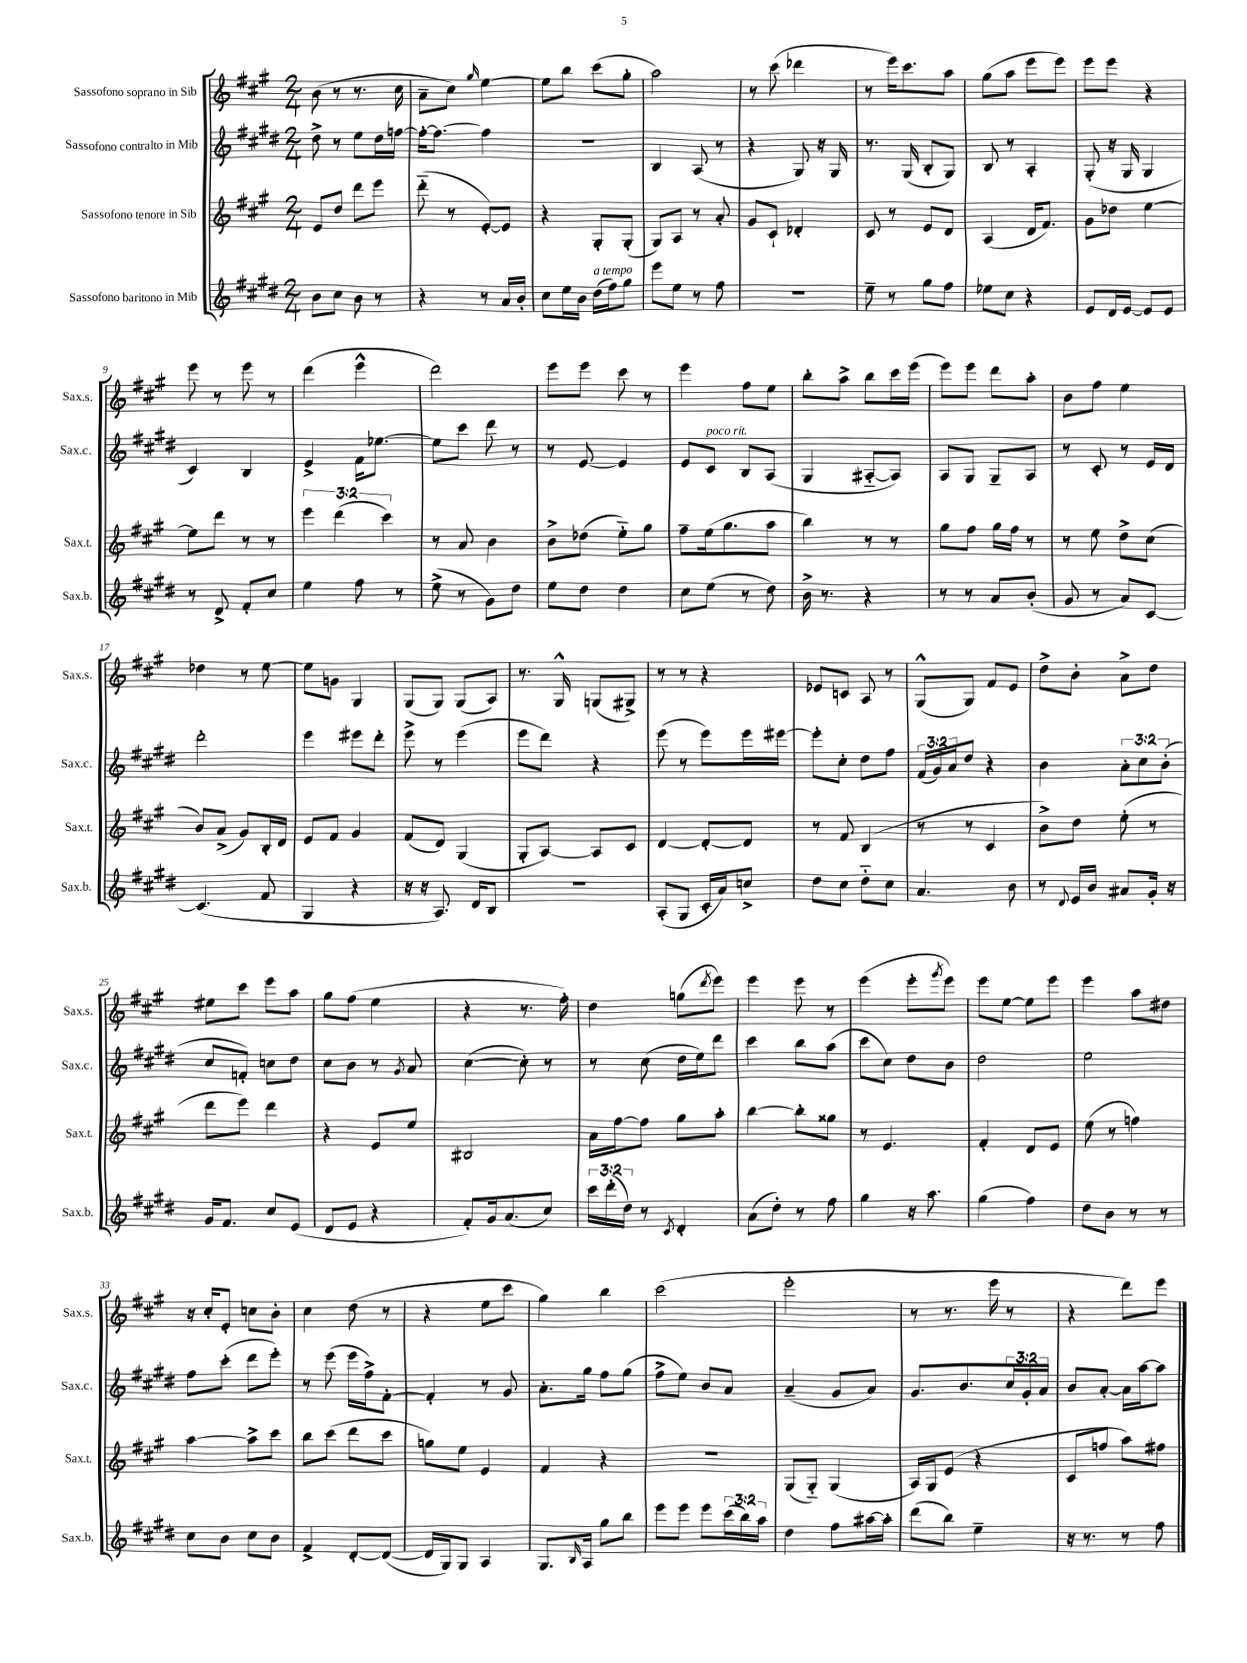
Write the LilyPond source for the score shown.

<<
\new StaffGroup <<
\new Staff = "s0" \with { instrumentName = "Sassofono soprano in Sib" shortInstrumentName = "Sax.s." } {
    \clef treble \key a \major \numericTimeSignature \time 2/4
    b'8( r8 r8. cis''16 |
    a'8-- cis''8) \grace { gis''16 } e''4~ |
    e''8 b''8 cis'''8( gis''8-. |
    a''2) |
    r8 cis'''8( des'''4 |
    r8 e'''16) cis'''8. a''8 |
    gis''8( a''8 e'''8 e'''8) |
    e'''8 e'''8 r4 |
    e'''8 r8 e'''8 r8 |
    d'''4( e'''4-^ |
    d'''2) |
    e'''8 e'''8 cis'''8 r8 |
    e'''4 fis''8 e''8 |
    b''8-. a''8-> b''8 cis'''16 e'''16( |
    e'''8) e'''8 d'''8 a''8-. |
    b'8 fis''8 e''4 |
    des''4 r8 e''8~ |
    e''8 g'8 gis4 |
    gis8( gis8) gis8( a8) |
    r8. gis16-^ g8( gis8->) |
    r8 r8 r4 |
    ees'8 c'8 a8 r8 |
    gis8-^( gis8) fis'8 e'8 |
    d''8-> b'8-. a'8-> d''8 |
    eis''8 cis'''8 e'''8 a''8 |
    gis''8 fis''8( e''4 |
    r4 r8. fis''16-.) |
    d''4 g''8( \acciaccatura { d'''8 } e'''8) |
    e'''4 e'''8 r8 |
    e'''4( e'''8-. \acciaccatura { gis'''8 } e'''8) |
    e'''8 e''8~ e''8 e'''8 |
    e'''4 a''8 dis''8 |
    r16 cis''16-. e'8-. c''8 b'8-. |
    cis''4 d''8( r8 |
    r4 e''8 cis'''8 |
    gis''4) b''4 |
    cis'''2( |
    e'''2-. |
    r8 r8. e'''16 r8 |
    r4 d'''8) e'''8 \bar "|." |
}
\new Staff = "s1" \with { instrumentName = "Sassofono contralto in Mib" shortInstrumentName = "Sax.c." } {
    \clef treble \key e \major \numericTimeSignature \time 2/4 \override Staff.TupletNumber.text = #tuplet-number::calc-fraction-text
    dis''8-> r8 e''8 dis''16 f''16~ |
    f''16~-. f''8.~ f''4 |
    r2 |
    b4 a8( r8 |
    r4 gis8) r16 gis16 |
    r8. gis16( b8-. gis8) |
    b8 r8 a4-. |
    gis8-.( r16 gis16 gis4 |
    cis'4) b4 |
    e'4-> fis'16 ees''8.~ |
    ees''8 cis'''8 dis'''8 r8 |
    r8 e'8~ e'4 |
    e'8 cis'8^\markup { \italic "poco rit." } b8 a8( |
    gis4 ais8~-_ ais8) |
    a8 gis8 gis8-- a8 |
    r8 cis'8-. r8 e'16 dis'16 |
    dis'''2-. |
    e'''4 eis'''8 dis'''8-. |
    e'''8-> r8 e'''4( |
    e'''8 dis'''8) r4 |
    e'''8( r8 e'''8) e'''16 eis'''16~ |
    eis'''8-. cis''8-. dis''8 fis''8 |
    \tuplet 3/2 { fis'16( gis'16) a'16 } dis''8 r4 |
    b'4 \tuplet 3/2 { a'8-. cis''8 b'8-.( } |
    cis''8 f'8-.) c''8 dis''8 |
    cis''8 b'8 r8 \acciaccatura { gis'8 } a'8 |
    cis''4~( cis''8-.) r8 |
    r8 cis''8( dis''16 e''16) dis'''8 |
    cis'''4 b''8 a''8( |
    cis'''8 cis''8) dis''8 b'8 |
    dis''2 |
    e''2 |
    fis''8 cis'''8-.( dis'''8 e'''8-.) |
    r8 e'''8( e'''16 fis''16->) fis'8~-. |
    fis'4-. r8 gis'8 |
    a'8.-. gis''16 fis''8 gis''8( |
    fis''8-> e''8) b'8 a'8 |
    a'4--( gis'8 a'8) |
    gis'8. b'8. \tuplet 3/2 { cis''16 gis'16-. a'16 } |
    b'8 a'8~-. a'16 a''16~ a''8 \bar "|." |
}
\new Staff = "s2" \with { instrumentName = "Sassofono tenore in Sib" shortInstrumentName = "Sax.t." } {
    \clef treble \key a \major \numericTimeSignature \time 2/4 \override Staff.TupletNumber.text = #tuplet-number::calc-fraction-text
    e'8 d''8 d'''8 e'''8 |
    d'''8-_( r8 e'8~-.) e'8 |
    r4 gis8-. gis8-.( |
    gis8) a8 r8 a'8-. |
    gis'8 cis'8-! des'4-. |
    cis'8 r8 e'8 d'8 |
    a4( d'16 fis'8.) |
    gis'8 des''8 e''4~ |
    e''8 d'''8 r8 r8 |
    \tuplet 3/2 { e'''4 d'''4( cis'''4) } |
    r8 a'8 b'4 |
    b'8-> des''8( e''8-_) gis''8 |
    fis''8-- e''16( gis''8. a''8 |
    b''4) r8 r8 |
    gis''8 fis''8 gis''16 fis''16 r8 |
    r8 e''8 d''8-> cis''8( |
    b'8) a'8->( gis'8) b16-. d'16 |
    e'8 fis'8 gis'4 |
    fis'8( d'8) gis4( |
    gis8-. a8~) a8 cis'8 |
    d'4~ d'8~-. d'8 |
    r8 fis'8 b4( |
    r8 r8 cis'4 |
    b'8->) d''8 e''8-.( r8 |
    d'''8 e'''8) d'''4 |
    r4 e'8 e''8 |
    bis2 |
    a'16 fis''16~ fis''8 gis''8 a''8-. |
    b''4~ b''8-. gisis''8 |
    r8 e'4. |
    fis'4-. d'8 e'8 |
    e''8( r8 f''4) |
    a''4~ a''8-> cis'''8 |
    b''8 cis'''8( d'''8 cis'''8 |
    g''8) e''8 e'4 |
    fis'4 r4 |
    R2 |
    gis8( gis8-_) gis4( |
    a16) gis16 e'8( r4 |
    cis'8 f''8 a''8) fis''8 \bar "|." |
}
\new Staff = "s3" \with { instrumentName = "Sassofono baritono in Mib" shortInstrumentName = "Sax.b." } {
    \clef treble \key e \major \numericTimeSignature \time 2/4 \override Staff.TupletNumber.text = #tuplet-number::calc-fraction-text
    b'8 cis''8 b'8 r8 |
    r4 r8 a'16 b'16-. |
    cis''8 e''16 b'16 dis''16^\markup { \italic "a tempo" }( fis''16) gis''8 |
    e'''8 e''8 r8 fis''8 |
    R2 |
    e''8-- r8 gis''8 fis''8 |
    ees''8 cis''8 r4 |
    e'8 dis'16 e'16~ e'8 e'8 |
    r8 dis'8-> fis'8-. cis''8 |
    e''4 fis''8 r8 |
    e''8->( r8 gis'8) dis''8 |
    e''8 dis''8 dis''4 |
    cis''8 e''8( r8 dis''8) |
    b'16-> r8. r4 |
    r8 r8 a'8 b'8-.( |
    gis'8 r8 a'8) cis'8~ |
    cis'4.( fis'8 |
    gis4 r4 |
    r16 r16 a8.) dis'16 b8 |
    R2 |
    a8-.( gis8 cis'16-. a'16) c''8-> |
    dis''8 cis''8 dis''8-_ cis''8 |
    a'4. b'8 |
    r8 \appoggiatura { dis'8 } e'16 b'16 ais'8 gis'16-. r16 |
    gis'16 fis'8. cis''8 e'8( |
    dis'8 e'8 r4 |
    fis'8-.) gis'16 a'8.( cis''8) |
    \tuplet 3/2 { cis'''16 dis'''16-.( dis''16) } r8 \acciaccatura { cis'8 } dis'4-. |
    a'8( dis''8-.) r8 fis''8 |
    gis''4 r16 a''8. |
    gis''4( fis''4) |
    dis''8 b'8 r8 r8 |
    cis''8 b'8 cis''8 b'8 |
    fis'4-> dis'8~-. dis'8~( |
    dis'16 gis16) gis8 a4 |
    gis8. \grace { b16 } a16 gis''8 b''8 |
    e'''8 e'''8 e'''8 \tuplet 3/2 { cis'''16( b''16) a''16 } |
    dis''4 fis''8 ais''16~ ais''16-. |
    dis'''8( b''8) e''4-- |
    r16 r8. r8 fis''8 \bar "|." |
}
>>
>>
